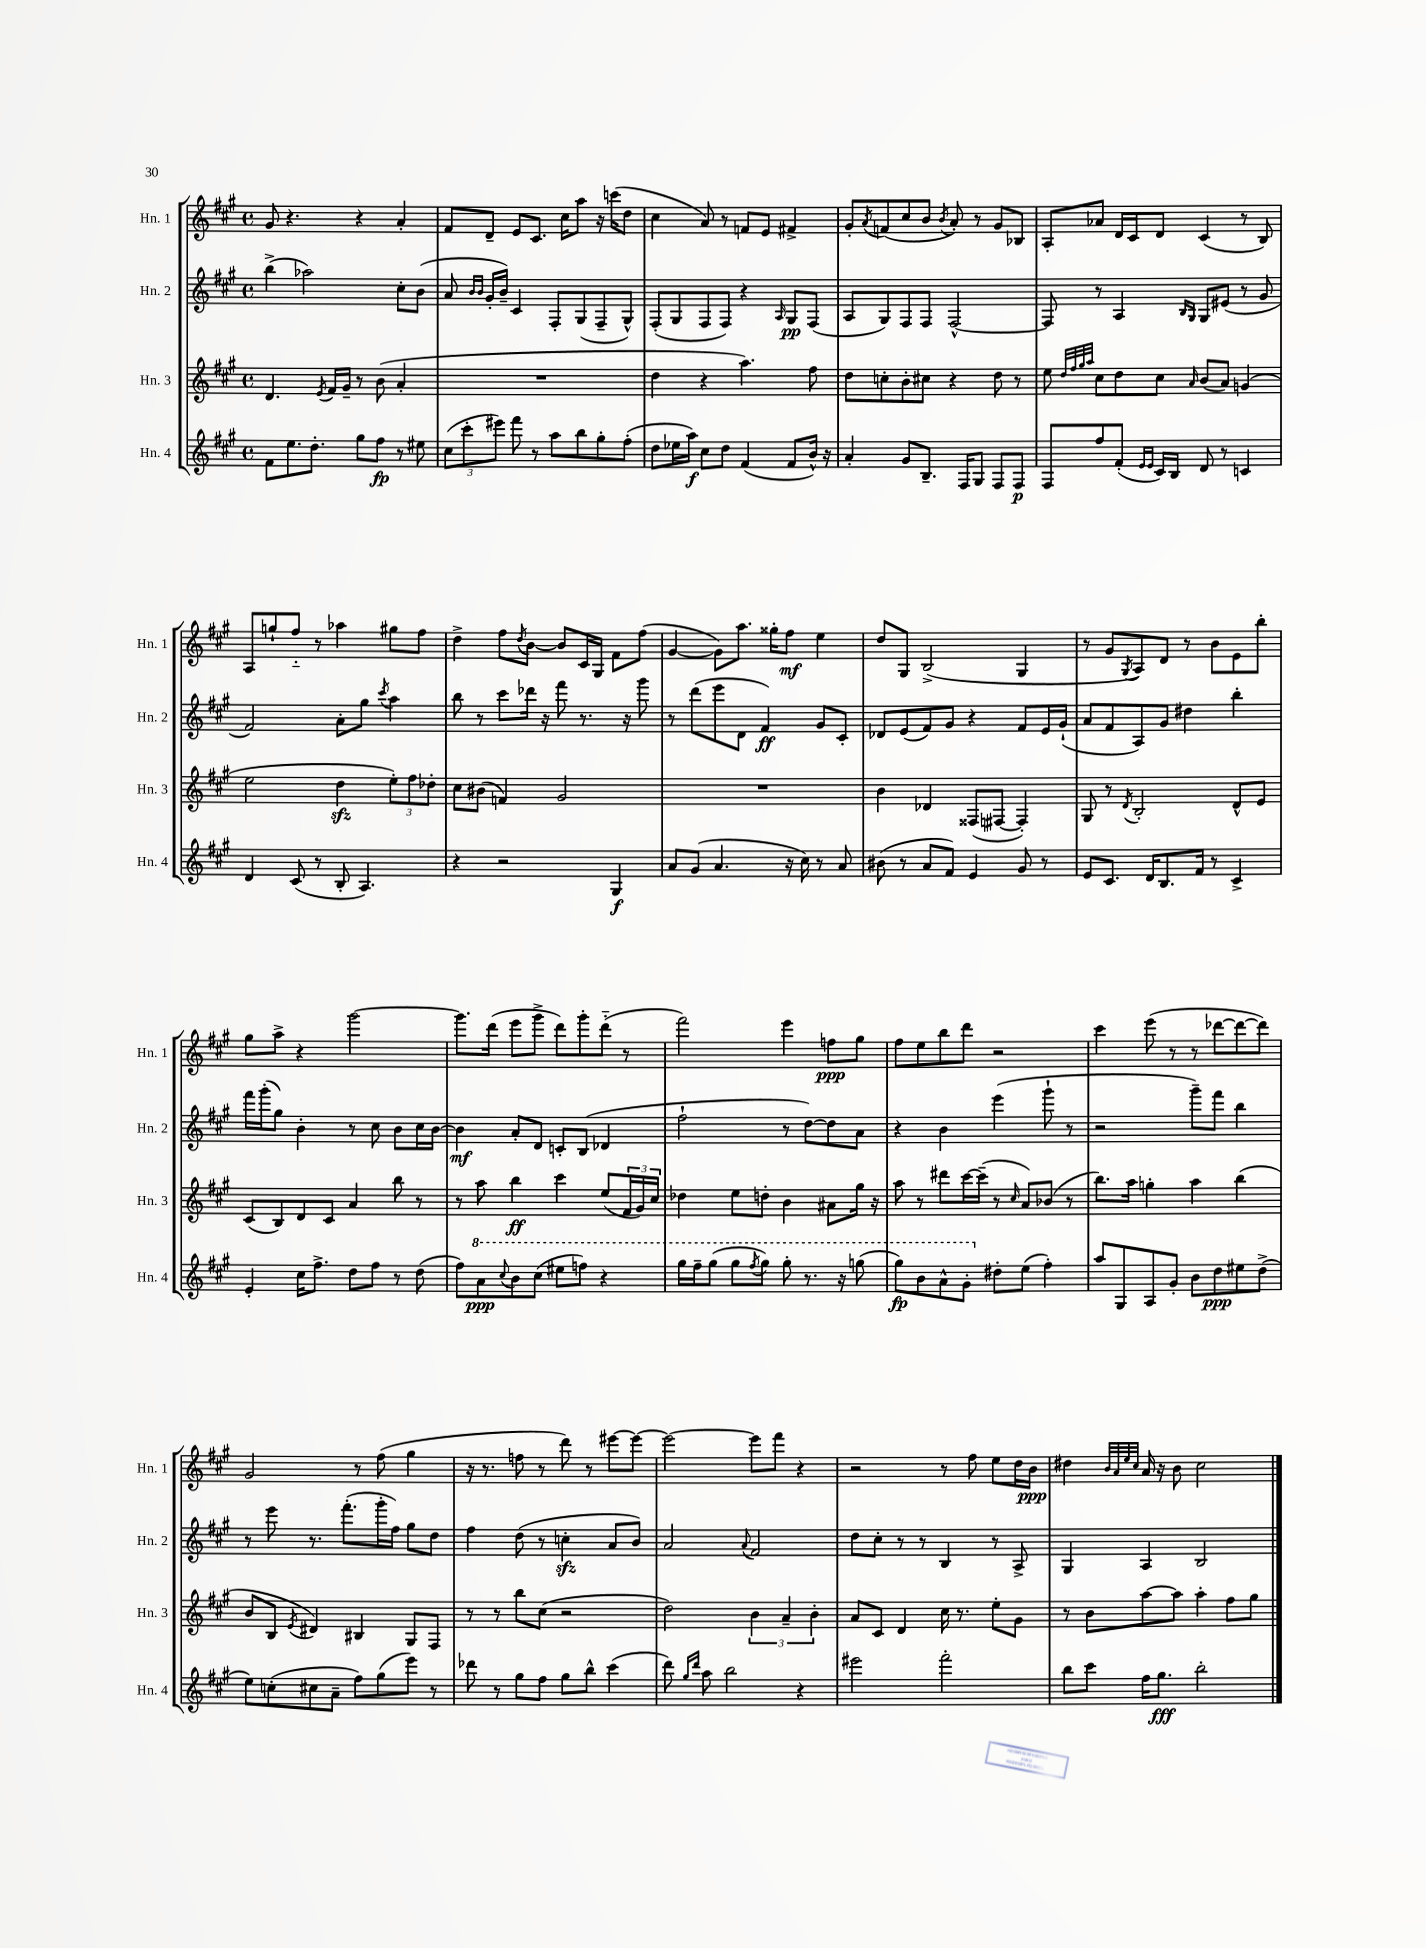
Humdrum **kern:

**kern	**kern	**kern	**kern
*staff4	*staff3	*staff2	*staff1
*clefG2	*clefG2	*clefG2	*clefG2
*k[f#c#g#]	*k[f#c#g#]	*k[f#c#g#]	*k[f#c#g#]
*M4/4	*M4/4	*M4/4	*M4/4
*met(c)	*met(c)	*met(c)	*met(c)
8f#	4.d	(4bb^	8g#
8.ee	.	.	4.r
.	.	2aa-)	.
8.dd'	.	.	.
.	8qe	.	.
.	16f#	.	.
.	16g#~	.	.
8gg#	8r	.	4r
8ff#	(8b	.	.
8r	4a'	8cc#'	4a'
8ee#	.	(8b	.
=	=	=	=
(12cc#	1r	8a	8f#
12ccc#'	.	.	.
.	.	16qqb	.
.	.	16qqb	.
.	.	16g#'	8d~
12eee#)	.	.	.
.	.	16b~)	.
8fff#	.	4c#	8e
8r	.	.	8.c#
8aa	.	8F#'	.
.	.	.	16cc#
8bb	.	(8G#	8aa
8gg#'	.	8F#~	16r
.	.	.	(16ccc
(8ff#'	.	8G#^^)	8dd
=	=	=	=
8dd	4dd	(8F#'	4cc#
16ee-	.	8G#	.
16aa)	.	.	.
8cc#	4r	8F#	8a)
8dd	.	8F#)	8r
(4f#	4.aa)	4r	8f
.	.	.	8e
.	.	16qqA	.
8f#	.	8G#	4f#^
16b^^)	8ff#	(8F#	.
16r	.	.	.
=	=	=	=
4a'	8dd	8A	8g#'
.	.	.	8qa
.	8cc'	8G#)	(8f
8g#	8b'	8F#	8cc#
8.B~	8cc#	8F#	8b
.	.	.	8qb
.	4r	[2F#^^	8a')
16F#	.	.	.
8G#	.	.	8r
8F#	8dd	.	8g#
8F#	8r	.	8B-
=	=	=	=
8F#	8ee	8F#]	8A'
.	32qqdd	.	.
.	32qqff#	.	.
.	32qqgg#	.	.
.	32qqaa	.	.
8ff#	8cc#	8r	8a-
(8f#'	8dd	4A	16d
.	.	.	16c#
16qqe	.	.	.
16qqe	.	.	.
16c#)	8cc#	.	8d
16B	.	.	.
.	.	16qqB	.
.	16qqa	16qqG#	.
8d	(8b	8G#	(4c#
8r	8a)	(8e#	.
4c	(4g	8r	8r
.	.	8g#	8B)
=	=	=	=
4d	2ee	2f#)	8A
.	.	.	8gg`
(8c#	.	.	8ff#'~
8r	.	.	8r
8B'	4dd	8a'	4aa-
4.A)	.	8gg#	.
.	.	8qccc#	.
.	12ee')	4aa	8gg#
.	12ff#	.	.
.	.	.	8ff#
.	12dd-'	.	.
=	=	=	=
4r	8cc#	8bb	4dd^
.	(8b#	8r	.
2r	4f)	8ccc#	8ff#
.	.	.	8qdd
.	.	16ddd-	[8b
.	.	16r	.
.	2g#	8fff#	8b]
.	.	8.r	16c#
.	.	.	16G#
4G#	.	.	8f#
.	.	16r	.
.	.	8ggg#	(8ff#
=	=	=	=
8a	1r	8r	[4g#
(8g#	.	(8ddd	.
4.a	.	8eee	8g#])
.	.	8d	8.aa
.	.	4f#)	.
.	.	.	16gg##'
16r	.	.	8ff#
16cc#)	.	.	.
8r	.	8g#	4ee
8a	.	8c#'	.
=	=	=	=
(8b#	4b	8d-	8dd
8r	.	(8e	8G#
8a	4d-	8f#)	(2B^
8f#)	.	8g#	.
4e	(8F##	4r	.
.	[8F#	.	.
8g#	4F#'])	8f#	4G#
8r	.	16e	.
.	.	(16g#`	.
=	=	=	=
8e	8G#	8a	8r
8.c#	8r	8f#	8g#
.	8qd	.	8qG#
.	2B'	8A)	8A)
16d	.	.	.
8.B	.	8g#	8d
.	.	4dd#	8r
16f#	.	.	.
8r	.	.	8b
4c#^	8d^^	4bb'	8e
.	8e	.	8bb'
=	=	=	=
4e'	(8c#	16fff#	8gg#
.	.	(16ggg#'	.
.	8B)	8gg#)	8aa^
16cc#	8d	4b'	4r
8.ff#^	.	.	.
.	8c#	.	.
8dd	4a	8r	[2ggg#
8ff#	.	8cc#	.
8r	8bb	8b	.
(8dd	8r	16cc#	.
.	.	[16b	.
=	=	=	=
8ff#)	8r	4b]	8.ggg#]
8aa	8aa	.	.
.	.	.	(16ddd
8qqccc#	.	.	.
8bb	4bb	8a'	8eee
(8ccc#	.	8d	8ggg#^
8eee#	4ccc#	8c'	8ddd)
8fff)	.	(8B	8ggg#'
4r	(8ee	4d-	(8ddd'~
.	24f#	.	8r
.	24g#)	.	.
.	24cc#	.	.
=	=	=	=
16ggg#	4dd-	2ff#`	2fff#)
16fff#~	.	.	.
(8ggg#	.	.	.
8ggg#	8ee	.	.
8qfff#	.	.	.
8ggg#)	8dd'	.	.
8ggg#'	4b	8r	4eee
8.r	.	[8dd)	.
.	8a#	8dd]	8ff
16r	.	.	.
(8ggg	16gg#	8a	8gg#
.	16r	.	.
=	=	=	=
8ggg#)	8aa	4r	8ff#
8bb	8r	.	8ee
8aa^^	8ddd#	4b	8bb
8gg#'	[16ccc#	.	8ddd
.	(16ccc#~]	.	.
8dd#'	8r	(4eee	2r
.	16qqcc#	.	.
(8ee	8a)	.	.
4ff#')	(8b-	8ggg#`	.
.	8r	8r	.
=	=	=	=
8aa	8.bb)	2r	4ccc#
8G#	.	.	.
.	16aa	.	.
8A	4gg'	.	(8eee
8g#'	.	.	8r
8b	4aa	8ggg#~)	8r
8dd	.	8fff#	[8ddd-
8ee#	(4bb	4bb	8ddd-_
(8dd^	.	.	8ddd-])
=	=	=	=
8ee)	8b	8r	2g#
(8cc'	8B	8eee	.
.	8qe	.	.
8cc#	4d#)	8.r	.
8a~	.	.	.
.	.	(8.fff#'	.
8ff#)	4B#	.	8r
(8gg#	.	16ggg#'	(8ff#
.	.	16ff#)	.
8eee)	8G#	8gg#	4gg#
8r	8F#	8dd	.
=	=	=	=
8ddd-	8r	4ff#	16r
.	.	.	8.r
8r	8r	.	.
8gg#	8bb	(8dd	8ff
8ff#	(8cc#	8r	8r
8gg#	2r	4cc'	8ddd)
8bb^^	.	.	8r
(4ccc#	.	8a	[8eee#
.	.	8b)	8eee#_
=	=	=	=
8ddd)	2dd)	2a	2eee#_
16qqgg#	.	.	.
16qqddd	.	.	.
8aa	.	.	.
2bb	.	.	.
.	.	8qqa	.
.	6b	2f#	8eee#]
.	.	.	8fff#
.	6a~	.	.
4r	.	.	4r
.	6b'	.	.
=	=	=	=
2eee#	8a	8dd	2r
.	8c#	8cc#'	.
.	4d	8r	.
.	.	8r	.
2fff#'	16cc#	4B	8r
.	8.r	.	.
.	.	.	8ff#
.	8ee'	8r	8ee
.	8g#	8A^	16dd
.	.	.	16b
=	=	=	=
8bb	8r	4G#	4dd#
8ccc#	8b	.	.
.	.	.	32qqb
.	.	.	32qqa
.	.	.	32qqee
.	.	.	32qqcc#
16ff#	[8aa	4A	16a
8.gg#	.	.	16r
.	8aa]	.	8b
2bb'	4aa'	2B	2cc#
.	8ff#	.	.
.	8gg#	.	.
==	==	==	==
*-	*-	*-	*-
